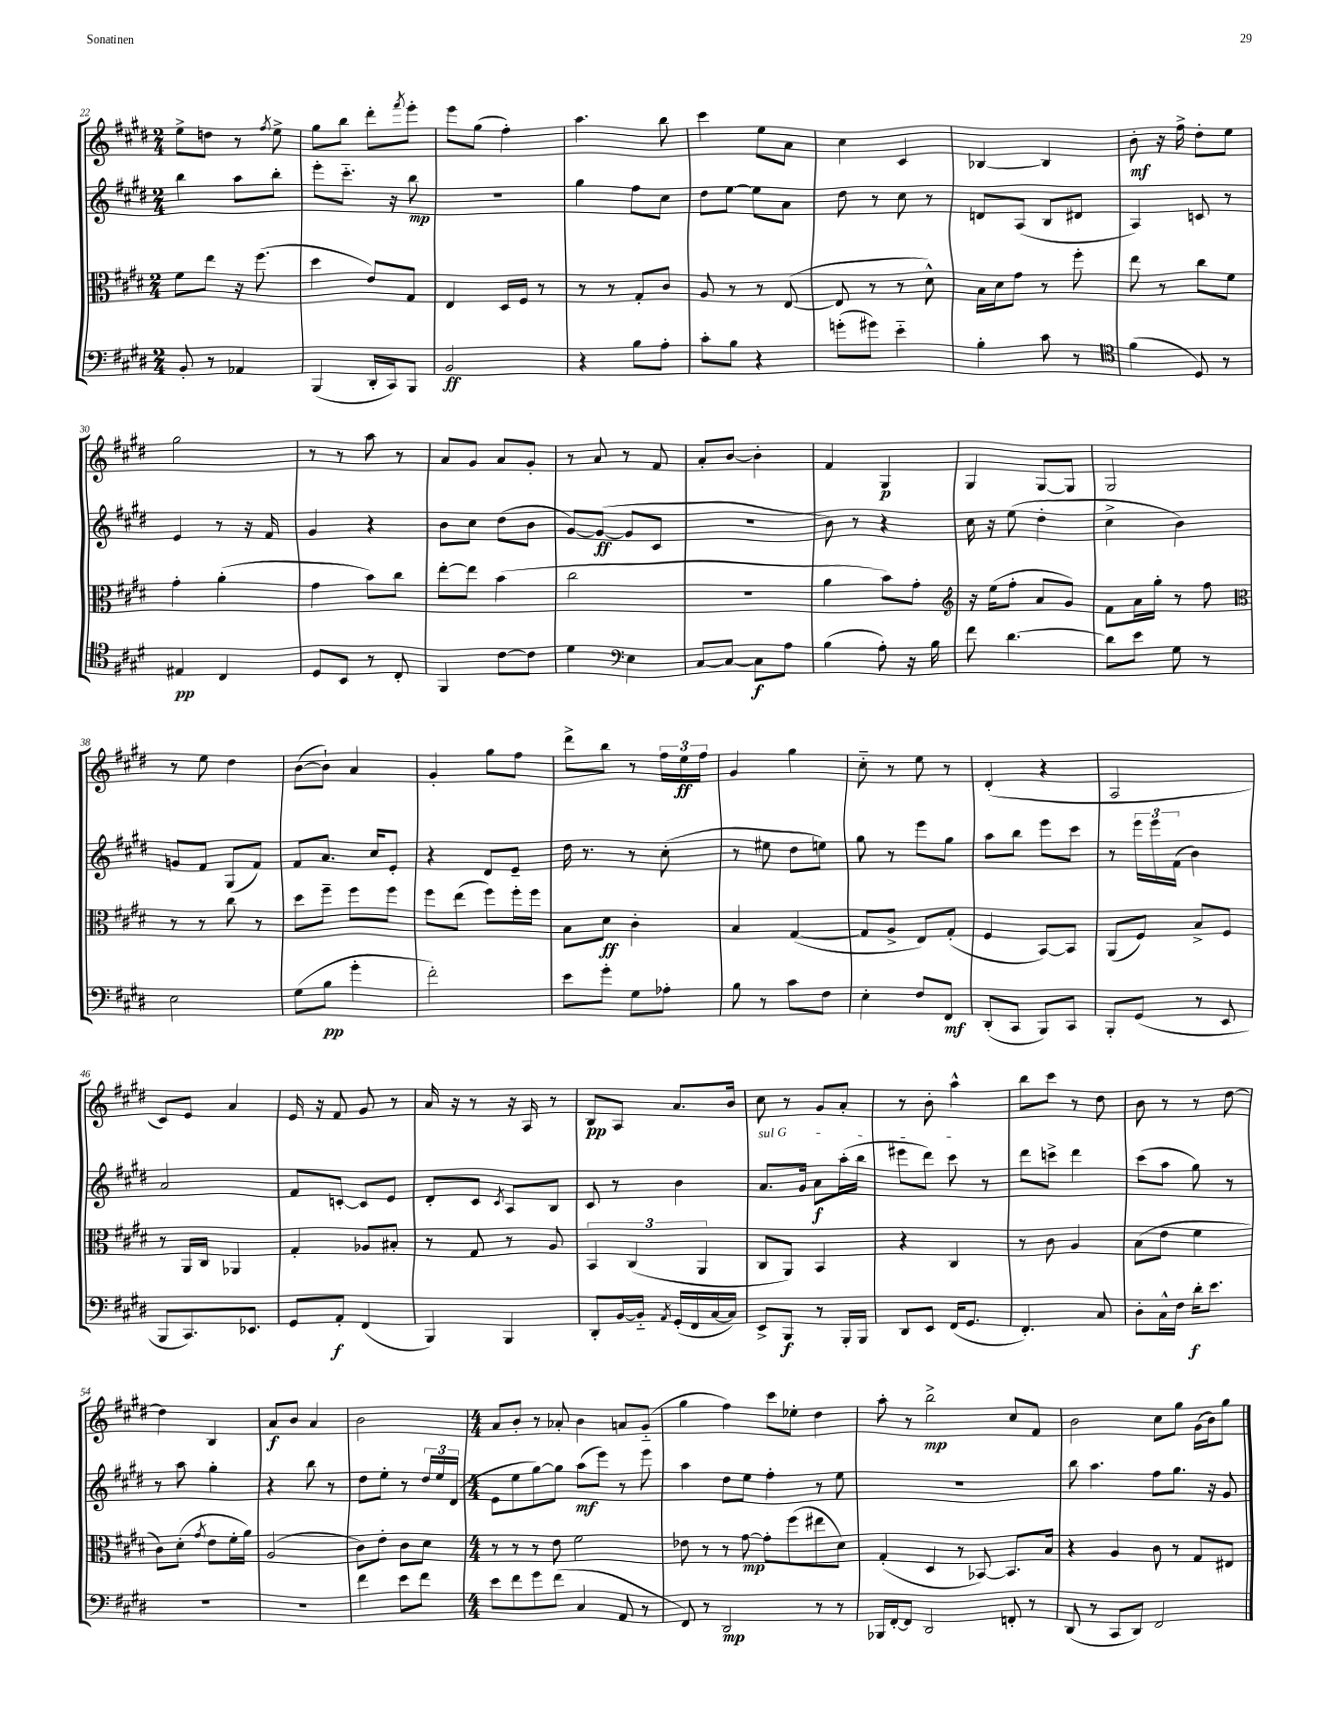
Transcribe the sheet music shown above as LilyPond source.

<<
\new StaffGroup <<
\new Staff = "s0" {
    \clef treble \key e \major \numericTimeSignature \time 2/4
    e''8-> d''8 r8 \acciaccatura { fis''8 } e''8-> |
    gis''8 b''8 dis'''8-. \acciaccatura { fis'''8 } e'''8-. |
    e'''8 gis''8( fis''4-.) |
    a''4. b''8 |
    cis'''4 e''8 a'8 |
    cis''4 cis'4 |
    bes4~ bes4 |
    b'8-.\mf r16 fis''16-> dis''8-. e''8 |
    gis''2 |
    r8 r8 a''8 r8 |
    a'8 gis'8 a'8 gis'8-. |
    r8 a'8 r8 fis'8 |
    a'8-. b'8~ b'4-. |
    fis'4 gis4\p |
    gis4 gis8~ gis8 |
    gis2 |
    r8 e''8 dis''4 |
    b'8~( b'8-!) a'4 |
    gis'4-. gis''8 fis''8 |
    dis'''8-> b''8 r8 \tuplet 3/2 { fis''16 e''16\ff fis''16 } |
    gis'4 gis''4 |
    cis''8-_ r8 e''8 r8 |
    dis'4-.( r4 |
    a2 |
    cis'8) e'8 a'4 |
    e'16 r16 fis'8 gis'8 r8 |
    a'16 r16 r8 r16 a16 r8 |
    b8\pp a8 a'8. b'16 |
    cis''8 r8 gis'8 a'8-. |
    r8 b'8-. a''4-^ |
    b''8 cis'''8 r8 dis''8 |
    b'8 r8 r8 dis''8~ |
    dis''4 b4 |
    a'8\f b'8 a'4 |
    b'2 |
    \numericTimeSignature \time 4/4 a'8 b'8-. r8 aes'8-. b'4 a'8 gis'8-_( |
    gis''4 fis''4) cis'''8 ees''8-. dis''4 |
    a''8-. r8 b''2->\mp cis''8 fis'8 |
    b'2 cis''8 gis''8 gis'16( b'16) gis''8 \bar "|." |
}
\new Staff = "s1" {
    \clef treble \key e \major \numericTimeSignature \time 2/4
    b''4 a''8 b''8-. |
    e'''8-. cis'''8.-_ r16 b''8\mp |
    R2 |
    gis''4 fis''8 cis''8 |
    dis''8 e''8~ e''8 a'8 |
    dis''8 r8 cis''8 r8 |
    d'8 a8( b8 dis'8 |
    a4) c'8 r8 |
    e'4 r8 r16 fis'16 |
    gis'4 r4 |
    b'8 cis''8 dis''8( b'8 |
    gis'8~) gis'8~\ff( gis'8 cis'8 |
    r2 |
    b'8) r8 r4 |
    cis''16 r16 e''8( dis''4-. |
    cis''4-> b'4) |
    g'8 fis'8 gis8( fis'8) |
    fis'8 a'8. cis''16 e'8-. |
    r4 dis'8 e'8-- |
    dis''16 r8. r8 cis''8-.( |
    r8 eis''8 dis''8 e''8) |
    gis''8 r8 e'''8 gis''8 |
    a''8 b''8 e'''8 cis'''8 |
    r8 \tuplet 3/2 { e'''16 e'''16 fis'16( } b'4) |
    a'2 |
    fis'8 c'8~-. c'8 e'8 |
    dis'8-. cis'8 \acciaccatura { cis'8 } a8 b8 |
    cis'8 r8 b'4 |
    \once \override TextSpanner.bound-details.left.text = \markup { \italic "sul G" } a'8.\startTextSpan gis'16 a'8\f a''16-.( b''16 |
    eis'''8 dis'''8) cis'''8\stopTextSpan r8 |
    dis'''8 c'''8-> dis'''4 |
    cis'''8( a''8 gis''8) r8 |
    r8 a''8 gis''4-. |
    r4 b''8 r8 |
    dis''8 e''8-. r8 \tuplet 3/2 { dis''16 e''16 dis'16( } |
    \numericTimeSignature \time 4/4 e'8 e''8 gis''8~) gis''8 a''8\mf( e'''8) r8 e'''8 |
    a''4 dis''8 e''8 fis''4-. r8 e''8 |
    R1 |
    b''8 a''4. fis''8 gis''8. r16 gis'8 \bar "|." |
}
\new Staff = "s2" {
    \clef alto \key e \major \numericTimeSignature \time 2/4
    fis'8 e''8 r16 fis''8.( |
    dis''4 e'8) gis8 |
    e4 dis16 fis16 r8 |
    r8 r8 gis8-. cis'8 |
    a8 r8 r8 e8~( |
    e8 r8 r8 dis'8-^) |
    b16 dis'16 gis'8 r8 fis''8-. |
    e''8 r8 cis''8 fis'8 |
    gis'4-. a'4-.( |
    gis'4 b'8) cis''8 |
    e''8~-. e''8 b'4( |
    cis''2 |
    R2 |
    a'4 b'8) gis'8-. |
    \clef treble r16 e''16( fis''8-. a'8 gis'8) |
    fis'8 a'16 gis''16-. r8 fis''8 |
    \clef alto r8 r8 cis''8 r8 |
    dis''8 fis''8-- fis''8 fis''8 |
    fis''8 e''8( fis''8) fis''16-. fis''16 |
    b8 dis'8\ff cis'4-. |
    b4 gis4~( |
    gis8 a8-> e8) gis8-.( |
    fis4 b,8~) b,8 |
    a,8( fis8) b8-> fis8 |
    r8 a,16 cis16 aes,4 |
    gis4-. aes8 bis8-. |
    r8 gis8 r8 a8 |
    \tuplet 3/2 { b,4 cis4( a,4 } |
    cis8 a,8) b,4 |
    r4 cis4 |
    r8 cis'8 a4 |
    b8( e'8 fis'4 |
    cis'8) dis'8-.( \acciaccatura { gis'8 } e'8 fis'16-. a'16) |
    a2( |
    cis'8) e'8-. cis'8 dis'8 |
    \numericTimeSignature \time 4/4 r8 r8 r8 e'8 fis'2 |
    ees'8 r8 r8 gis'8~\mp gis'8-. fis''8( eis''8 dis'8) |
    gis4-.( dis4 r8 bes,8~) bes,8. b16 |
    r4 a4 cis'8 r8 gis8 eis8 \bar "|." |
}
\new Staff = "s3" {
    \clef bass \key e \major \numericTimeSignature \time 2/4
    b,8-. r8 aes,4 |
    b,,4( dis,16-. cis,16) b,,8 |
    b,2\ff |
    r4 b8 a8-. |
    cis'8-. b8 r4 |
    g'8-.( gis'8) e'4-_ |
    b4-. cis'8 r8 |
    \clef tenor fis'4( dis8) r8 |
    eis4\pp cis4 |
    dis8 b,8 r8 cis8-. |
    fis,4 cis'8~ cis'8 |
    dis'4 \clef bass e4 |
    cis8~ cis8~ cis8\f a8 |
    b4( a8-.) r16 b16 |
    fis'8 dis'4.~ |
    dis'8 e'8 gis8 r8 |
    e2 |
    gis8( b8\pp gis'4-. |
    fis'2-.) |
    e'8 gis'8-. gis8 aes8-. |
    b8 r8 cis'8 fis8 |
    e4-. fis8 fis,8\mf |
    dis,8-.( cis,8 b,,8) cis,8 |
    b,,8-. gis,8( r8 e,8 |
    b,,8 cis,8.) ees,8. |
    gis,8 a,8-.\f fis,4( |
    b,,4) b,,4 |
    dis,8-. b,16~ b,16-_ \acciaccatura { a,8 } gis,16-.( fis,16 cis16~ cis16) |
    e,8-> b,,8\f r8 b,,16-. b,,16 |
    dis,8 e,8 fis,16( gis,8. |
    fis,4.-.) cis8 |
    dis8-. cis16-^ fis16 dis'16-.\f e'8. |
    r2 |
    r2 |
    fis'4 e'8 fis'8 |
    \numericTimeSignature \time 4/4 e'8 fis'8 gis'8 fis'8( cis4 a,8 r8 |
    fis,8) r8 dis,2\mp r8 r8 |
    bes,,16 fis,16~-. fis,8 dis,2 f,8-. r8 |
    dis,8( r8 cis,8 dis,8) fis,2 \bar "|." |
}
>>
>>
\layout { \context { \Score currentBarNumber = #22 } }
